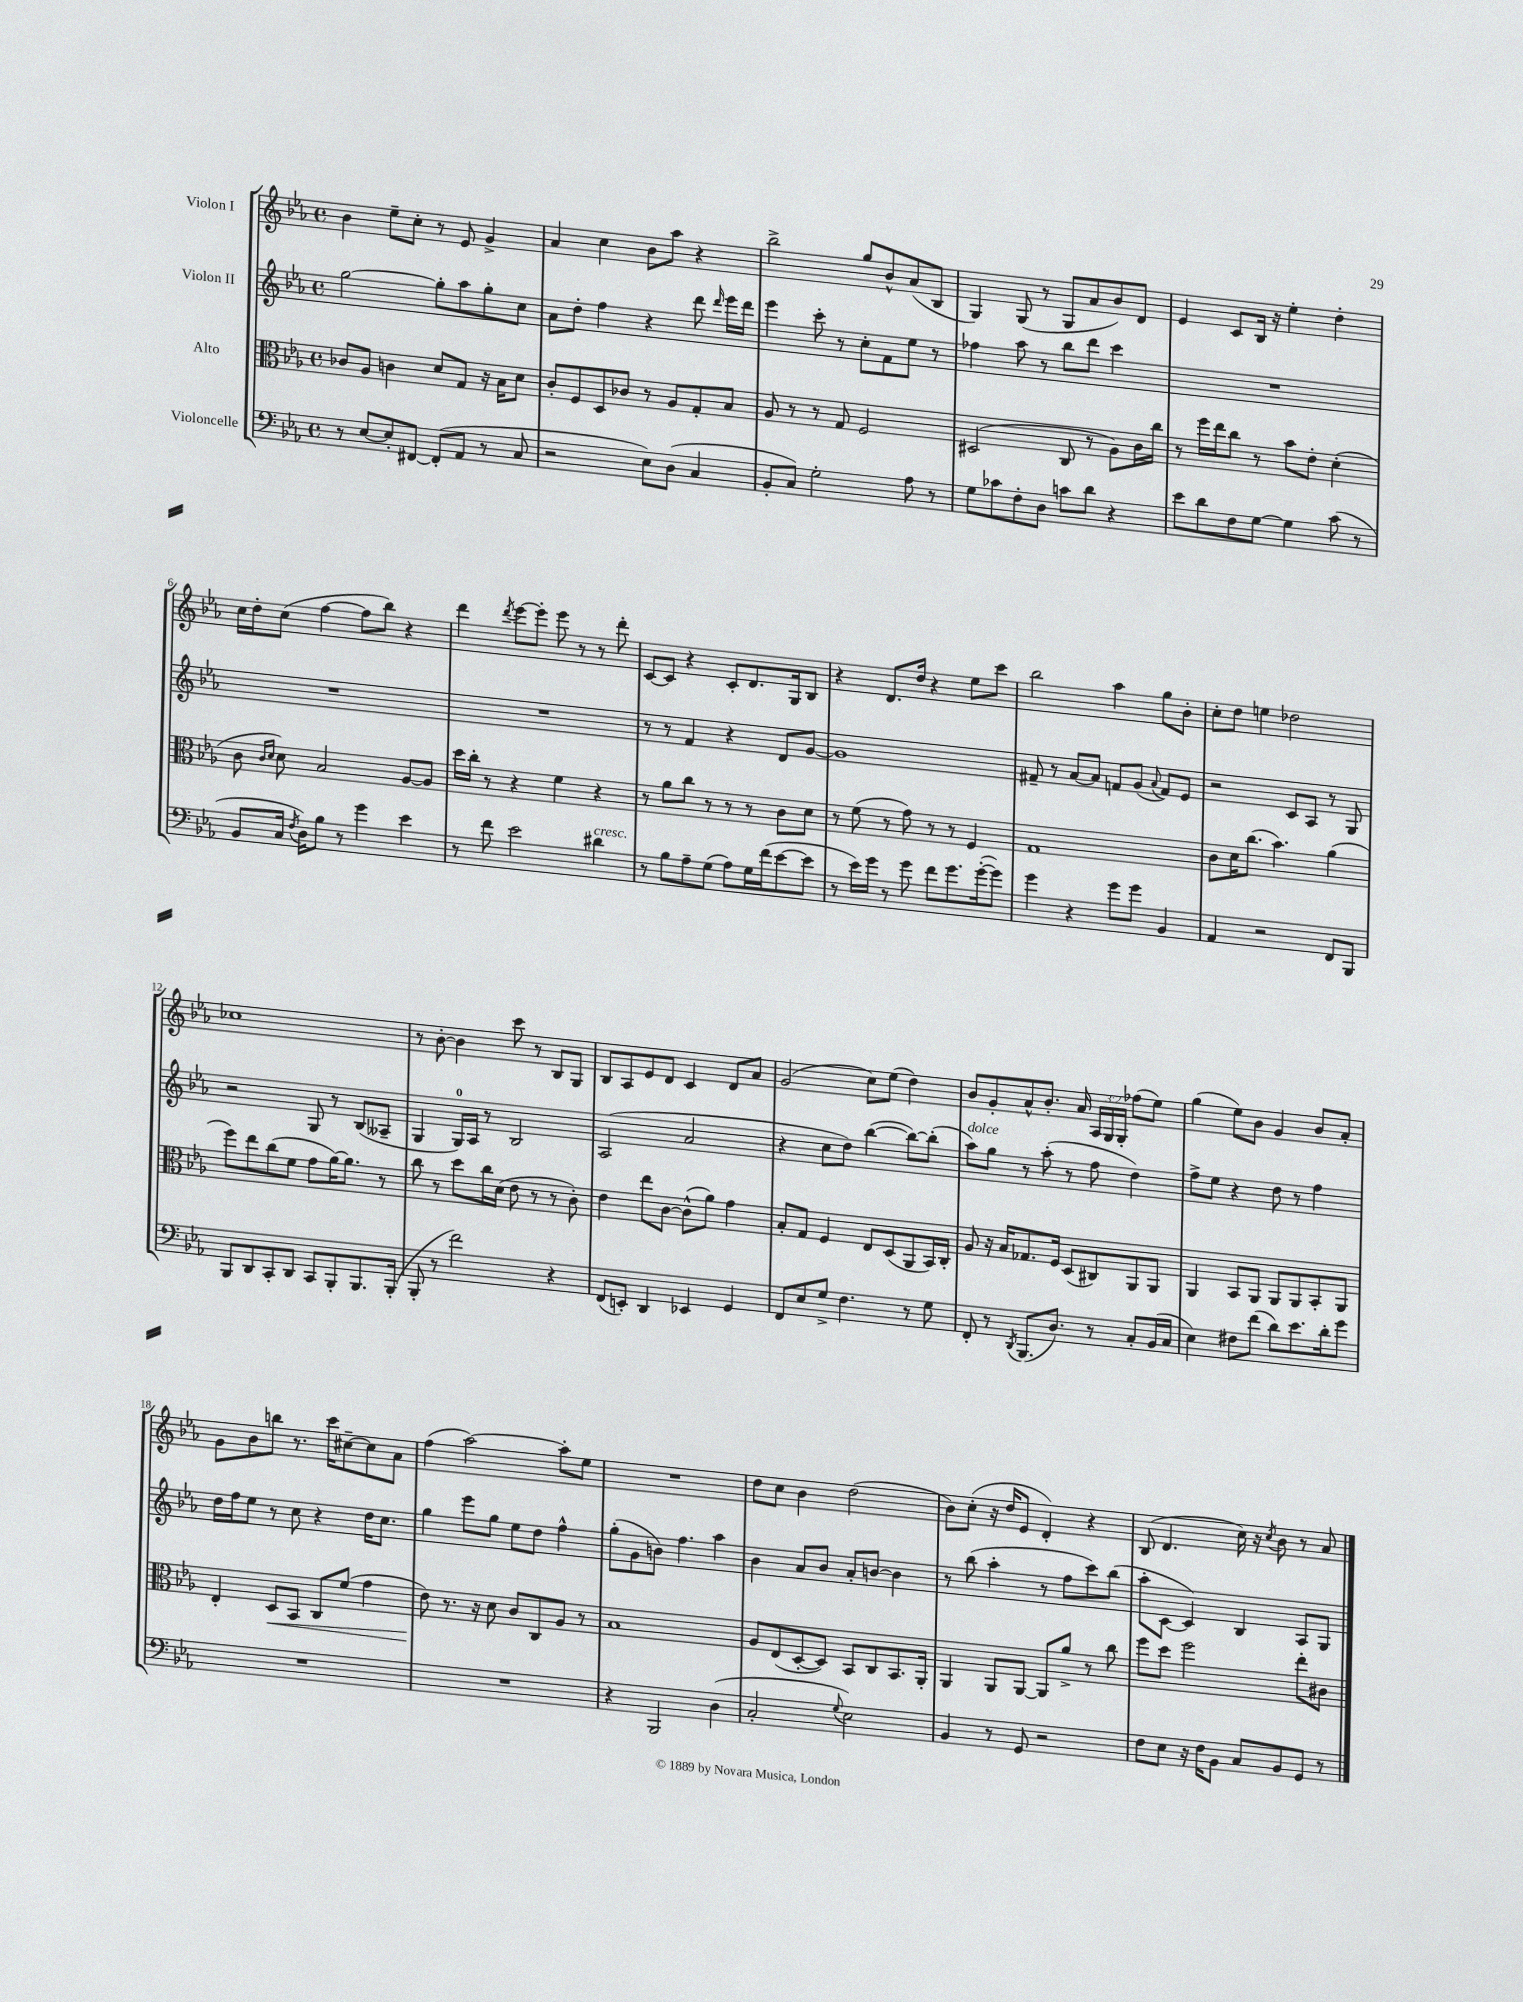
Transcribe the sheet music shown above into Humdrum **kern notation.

**kern	**kern	**kern	**kern
*staff4	*staff3	*staff2	*staff1
*clefF4	*clefC3	*clefG2	*clefG2
*k[b-e-a-]	*k[b-e-a-]	*k[b-e-a-]	*k[b-e-a-]
*M4/4	*M4/4	*M4/4	*M4/4
*met(c)	*met(c)	*met(c)	*met(c)
8r	8c-/L	[2gg\	4b-\
[8E-/L	8A-/J	.	.
8E-'/]	4c\	.	8ee-~\L
[8FF#/J	.	.	8cc'\J
(8FF#'/]L	8d/L	8gg'\]L	8r
8AA-/J	8G/J	8aa-\	8e-/
8r	16r	8gg'\	4g^/
.	16B-\LK	.	.
8C/	8d\J	8cc\J	.
=	=	=	=
2r	8c'/L	8a-\L	4a-/
.	8F/	8dd'\J	.
.	8D/	4ff\	4cc\
.	8c-/J	.	.
8E-\L)	8r	4r	8b-\L
(8D\J	8A-/L	.	8aa-\J
4C/	8G'/	8ddd\	4r
.	.	16qqddd/	.
.	8B-/J	16eee-\LL	.
.	.	16ddd\JJ	.
=	=	=	=
8BB-'/L	8A-/	4eee-\	2bb-^\
8C/J)	8r	.	.
2G'\	8r	8ccc'\	.
.	8G/	8r	.
.	2F/	8cc'\L	8gg/L
.	.	8f\	8b-^^/
8A-\	.	8ee-\J	(8a-/
8r	.	8r	8B-/J
=	=	=	=
8G\L	(2D#/	4ff-\	4G/)
8c-\	.	.	.
8F'\	.	8aa-\	(8G/
8D\J	.	8r	8r
8c\L	8C/	8bb-\L	8G/L
8d\J	8r	8ddd\J	8a-/
4r	8A-\L)	4ccc\	8b-/)
.	16c\L	.	8d/J
.	16cc\JJ	.	.
=	=	=	=
8e-\L	8r	1r	4e-/
8d\	16ff\LL	.	.
.	16ee-\J	.	.
8F\	8cc\J	.	8c/L
[8G\J	8r	.	16B-/Jk
.	.	.	16r
4G\]	8b-\L	.	4ee-'\
.	8e-'\J	.	.
(8c\	(4d'\	.	4dd'\
8r	.	.	.
=	=	=	=
8BB-/L	8c\	1r	16cc\LL
.	.	.	16dd'\J
.	16qqc/LL	.	.
.	16qqd/JJ	.	.
16C/Jk	8d\)	.	(8cc\J
8qF/	.	.	.
16D\LK)	.	.	.
8B-\J	2B-/	.	[4ff\
8r	.	.	.
4g\	.	.	8ff\]L
.	.	.	8bb-\J)
4e-\	[8A-/L	.	4r
.	8A-/]J	.	.
=	=	=	=
8r	16dd\LL	1r	4ddd\
.	16cc'\JJ	.	.
8f\	8r	.	.
.	.	.	8qddd/
2e-\	4r	.	[8eee-\L
.	.	.	8eee-'\]J
.	4f\	.	8eee-\
.	.	.	8r
4d#\	4r	.	8r
.	.	.	8ddd'\
=	=	=	=
8r	8r	8r	[8c/L
8B-\L	8a-\L	8r	8c/]J
8A-~\	8cc\J	4f/	4r
(8G\J	8r	.	.
8A-\L)	8r	4r	8c'/L
16G\L	8r	.	8.d/
(16f\J	.	.	.
[8e-\	8c\L	8d/L	.
.	.	.	16G/k
8e-\]J	8d\J	[8g/J	8B-/J
=	=	=	=
8r	8r	1g]	4r
16e-\LL)	(8f\	.	.
16g\JJ	.	.	.
8r	8r	.	8.d/L
8g\	8g\)	.	.
.	.	.	16dd/Jk
8f\L	8r	.	4r
8.g\	8r	.	.
.	4F/	.	8ee-\L
([16g'\k	.	.	.
8g\]J)	.	.	8ccc\J
=	=	=	=
4g\	1G	8f#~/	2bb-\
.	.	8r	.
4r	.	[8a-/L	.
.	.	8a-/]J	.
8g\L	.	8f/L	4aa-\
8g\J	.	(8g/J	.
.	.	8qqa-/	.
4BB-/	.	8f/L)	8gg\L
.	.	8e-/J	8b-'\J
=	=	=	=
4AA-/	8c\L	2r	8cc'\L
.	16d\K	.	8dd\J
.	(8.cc\J	.	.
2r	.	.	4ee\
.	4.b-\)	.	.
.	.	8c/L	2dd-\
.	.	8A-/J	.
8FF/L	(4a-\	8r	.
8BBB-/J	.	8G/	.
=	=	=	=
8BBB-/L	8ff\L)	2r	1cc-
8DD/	8ee-\	.	.
8CC'/	(8cc\	.	.
8DD/J	8f\J	.	.
8CC/L	8g\L	8G/	.
8BBB-'/	[16a-\K)	8r	.
.	8.a-\]J	.	.
8.BBB-/	.	(8B-/L	.
.	8r	8A--~/J	.
(16BBB-'/Jk	.	.	.
=	=	=	=
8BBB-'/	8cc\	4G/	8r
8r	8r	.	[8b-'\
2f\)	8dd\L	16G/LL)	4b-\]
.	.	16A-/JJ	.
.	16cc\L	8r	.
.	(16d\JJ	.	.
.	8e-\	2B-/	8ccc\
.	8r	.	8r
4r	8r	.	8B-/L
.	8c'\)	.	8G/J
=	=	=	=
(8FF/L	4e-\	(2A-/	8B-/L
8EE'/J)	.	.	8A-/
4DD/	8ee-\L	.	8e-/
.	[8c\J	.	8d/J
4EE-/	(8c^^\]L	2a-/	4c/
.	8a-\J)	.	.
4GG/	4g\	.	8d/L
.	.	.	8a-/J
=	=	=	=
8FF/L	8B-'/L	4r	(2g/
8E-/	8G/J	.	.
8G^/J	4F/	8cc\L	.
4.F\	.	8dd\J)	.
.	8E-/L	([4bb-\	8cc\L)
.	(8D/	.	(8ee-\J
8r	8AA-/	8bb-\_L)	4dd\)
8G\	16BB-/L)	(8bb-'\]J	.
.	16C'/JJ	.	.
=	=	=	=
8FF'/	8A-/	8aa-\L)	8b-/L
8r	16r	8gg\J	8g'/
.	16B-/LK	.	.
8qDD/	.	.	.
(8.BBB-/L	8.G-/	8r	8a-^^/
.	.	(8aa-'\	8.b-'/J
8.D/J)	16F/Jk	.	.
.	(8D/L	8r	.
.	.	.	16a-/
8r	8C#/)	8ff\	24A-/LL
.	.	.	24G/
.	.	.	24G'/JJ
8C'/L	8AA-/	4dd\)	(8ff-\L
(16BB-/L	8AA-/J	.	8ee-\J)
16C/JJ	.	.	.
=	=	=	=
4E-\)	4AA-/	8ff^\L	(4gg\
.	.	8ee-\J	.
8F#\L	8BB-/L	4r	8ee-\L)
(8f\J	8AA-/J	.	8b-\J
8d\L)	8AA-/L	8dd\	4g/
8.e-\	8AA-/	8r	.
.	8BB-'/	4ff\	8b-/L
16d'\k	.	.	.
8g\J	8AA-/J	.	8a-'/J
=	=	=	=
1r	4E-'/	16dd\LL	8g\L
.	.	16ff\J	.
.	.	8ee-\J	8b-\
.	8D/L	8r	8bb\J
.	8BB-/J	8cc\	8.r
.	8C/L	4r	.
.	.	.	16ccc\LK
.	(8f/J	.	[8cc#~\
.	4g\	16dd\LK	8cc#\]
.	.	8.cc\J	.
.	.	.	8a-\J
=	=	=	=
1r	8e-\)	4gg\	(4ff\
.	8.r	.	.
.	.	8eee-\L	[2aa-\)
.	16r	.	.
.	8d\	8gg\J	.
.	8c/L	8ee-\L	.
.	8C/	8dd\J	.
.	8A-/J	4ff^^\	8aa-'\]L
.	8r	.	8ee-\J
=	=	=	=
4r	1B-	(8gg'\L	1r
.	.	8g\	.
2BBB-/	.	8b\J)	.
.	.	4.ff\	.
(4D\	.	4aa-\	.
=	=	=	=
2C'/	8A-/L	4b-\	8dd\L
.	(8E-/	.	8cc\J
.	[8D'/	8a-/L	4b-\
.	8D/]J)	8b-/J	.
8qqG/	.	.	.
2E-\)	8BB-/L	8a-'/L	(2dd\
.	8C/	[8b/J	.
.	8.BB-/	4b\]	.
.	16AA-'/Jk	.	.
=	=	=	=
4BB-/	4AA-/	8r	8b-\L)
.	.	(8bb-\	(8cc'\J
8r	8AA-/L	4aa-'\	16r
.	.	.	16dd/LK
8GG/	[8AA-/J	.	8e-/J
2r	8AA-/]L	8r	4d'/)
.	8a-^/J	8ff\L	.
.	8r	8ccc\)	4r
.	8cc\	(8bb-\J	.
=	=	=	=
8F\L	8ff\L	8aa-'\L	(8B-/
8E-\J	8dd\J	[8c\J	4.d/
16r	2ff\	4c/])	.
16F\LK	.	.	.
8BB-\J	.	.	.
8C/L	.	4B-/	16cc\)
.	.	.	16r
.	.	.	8qcc/
8BB-/	.	.	8b-\
8GG/J	8ee-'\L	8A-/L	8r
8r	8c#\J	8G/J	8a-/
==	==	==	==
*-	*-	*-	*-
